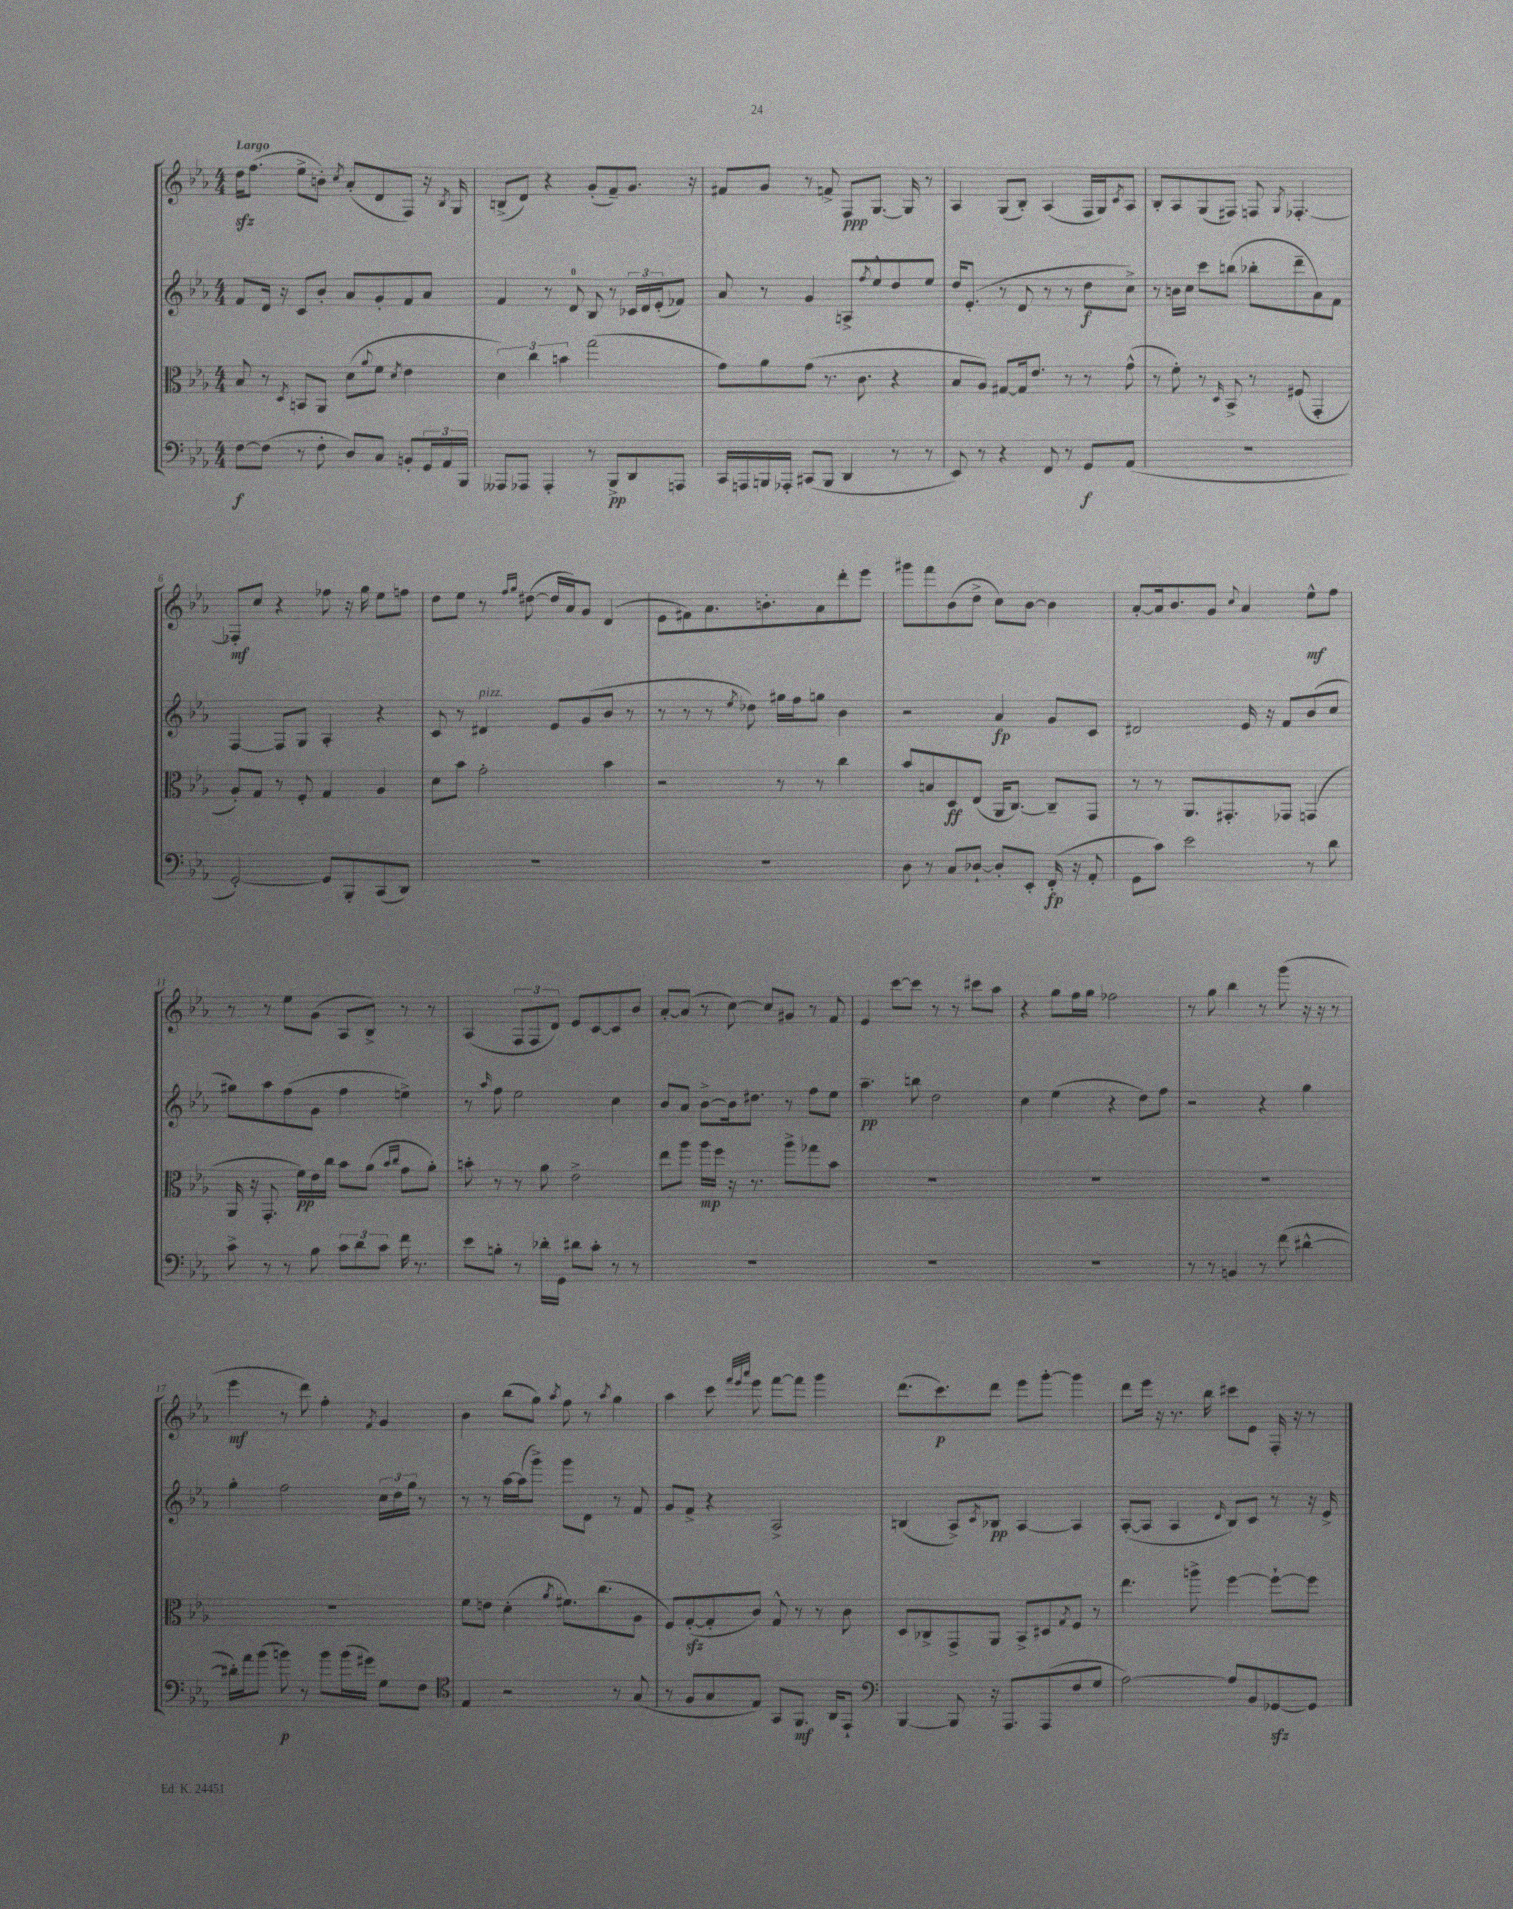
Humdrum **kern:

**kern	**dynam	**kern	**dynam	**kern	**dynam	**kern	**dynam
*part4	*part4	*part3	*part3	*part2	*part2	*part1	*part1
*staff4	*staff4	*staff3	*staff3	*staff2	*staff2	*staff1	*staff1
*clefF4	*	*clefC3	*	*clefG2	*	*clefG2	*
*k[b-e-a-]	*	*k[b-e-a-]	*	*k[b-e-a-]	*	*k[b-e-a-]	*
*M4/4	*	*M4/4	*	*M4/4	*	*M4/4	*
=1	=1	=1	=1	=1	=1	=1	=1
!	!	!	!	!	!	!LO:TX:a:B:t=Largo	!
[8F\L	f	8B-/	.	8f/L	.	16ddzz\KL	.
.	.	.	.	.	.	(8.ff\J	.
(8F\J]	.	8r	.	16d/Jk	.	.	.
.	.	.	.	16r	.	.	.
.	.	8qD/	.	.	.	.	.
8r	.	8BBn/L	.	8c/L	.	8ee-^\L	.
8F'\	.	8AA-/J	.	8b-'/J	.	8bn'\J)	.
.	.	.	.	.	.	8qcc/	.
8D/L)	.	(8d\L	.	8a-/L	.	(8a-'/L	.
.	.	8qqa-/	.	.	.	.	.
8C/J	.	8f\J	.	8g'/	.	8d/	.
.	.	8qd/	.	.	.	.	.
8BBn'/L	.	4e-\	.	8f/	.	8F/J)	.
24GG/L	.	.	.	8a-/J	.	16r	.
24AA-/	.	.	.	.	.	.	.
.	.	.	.	.	.	8qB-/	.
.	.	.	.	.	.	16G/	.
24BBB-/JJ	.	.	.	.	.	.	.
=2	=2	=2	=2	=2	=2	=2	=2
8AAA--X/L	.	6d\)	.	4f/	.	(8Bn^/L	.
8AAA-X/J	.	.	.	.	.	8d/J)	.
.	.	6cc\	.	.	.	.	.
4AAA-'/	.	.	.	8r	.	4r	.
.	.	6bn\	.	.	.	.	.
.	.	.	.	8d/	.	.	.
8r	.	(2gg\	.	8B-/	.	(8g'/L	.
8BBB-^/L	pp	.	.	8r	.	8f~/)	.
8DD/	.	.	.	24c-X/LL	.	8.g/J	.
.	.	.	.	24d/	.	.	.
.	.	.	.	(24e-'/J	.	.	.
8AAAn/J	.	.	.	8f-X/J)	.	.	.
.	.	.	.	.	.	16r	.
=3	=3	=3	=3	=3	=3	=3	=3
16CC/LL	.	8g\L)	.	8a-/	.	8f#X/L	.
16AAAn/	.	.	.	.	.	.	.
16BBBn/	.	8a-\	.	8r	.	8g/J	.
16AAA-X'/JJ	.	.	.	.	.	.	.
(8CC#X/L	.	(8g\J	.	4g/	.	8r	.
8BBB/J	.	8.r	.	.	.	8fn^/	.
4DD/	.	.	.	8An^/L	.	8F/L	ppp
.	.	8.c\	.	.	.	.	.
.	.	.	.	8qff/	.	.	.
.	.	.	.	8ee-^^/	.	[8.G/J	.
8r	.	4r	.	8dd/	.	.	.
.	.	.	.	.	.	16G/]	.
8r	.	.	.	8ee-/J	.	8r	.
=4	=4	=4	=4	=4	=4	=4	=4
8EE-/)	.	8B-/L	.	16dd/KL	.	4A-/	.
.	.	.	.	(8.e-'/J	.	.	.
8r	.	8A-/J)	.	.	.	.	.
4r	.	[8G#X/L	.	8r	.	(8G/L	.
.	.	16G#/k]	.	8d/	.	8B-'/J)	.
.	.	8.e-/J	.	.	.	.	.
8FF/	.	.	.	8r	.	(4A-/	.
8r	.	8r	.	8r	.	.	.
8GG/L	f	8r	.	8dd\L	f	16F/LL	.
.	.	.	.	.	.	16G/J)	.
.	.	.	.	.	.	8qc/	.
(8AA-/J	.	(8g^^\	.	8cc^\J)	.	8A-/J	.
=5	=5	=5	=5	=5	=5	=5	=5
1r	.	8r	.	8r	.	8B-'/L	.
.	.	8f'\)	.	16bn\LL	.	8A-/	.
.	.	.	.	16cc\JJ	.	.	.
.	.	8r	.	8ccc\L	.	(8G/	.
.	.	16qqD/	.	.	.	.	.
.	.	8BB-^/	.	(8bbn\J	.	8F#X/J)	.
.	.	8r	.	8bb-X'\L	.	8Fn/	.
.	.	.	.	.	.	8qG/	.
.	.	(8F#X/	.	8ddd~\	.	[4.F-X'/	.
.	.	4GG'/	.	8a-\)	.	.	.
.	.	.	.	8f\J	.	.	.
!!LO:LB:g=z
=6	=6	=6	=6	=6	=6	=6	=6
[2GG'/)	.	8A-'/L)	.	[4F/	.	8F-X'/L]	mf
.	.	8G/J	.	.	.	8cc/J	.
.	.	8r	.	8F/L]	.	4r	.
.	.	8F'/	.	8G/J	.	.	.
8GG/L]	.	4G/	.	4A-'/	.	8ff-X\	.
8BBB-'/	.	.	.	.	.	16r	.
.	.	.	.	.	.	16gg\	.
(8CC/	.	4A-/	.	4r	.	8ee-\L	.
8DD/J)	.	.	.	.	.	8ffn\J	.
=7	=7	=7	=7	=7	=7	=7	=7
1r	.	8d\L	.	8c/	.	8dd\L	.
.	.	8b-\J	.	8r	.	8ee-\J	.
!	!	!	!	!LO:TX:a:i:t=pizz.	!	!	!
.	.	2g'\	.	4d#X/	.	8r	.
.	.	.	.	.	.	16qqff/LL	.
.	.	.	.	.	.	16qqgg/JJ	.
.	.	.	.	.	.	([8dd#X\	.
.	.	.	.	8e-/L	.	16dd#/LL]	.
.	.	.	.	.	.	16a-/J)	.
.	.	.	.	(8g/	.	8g/J	.
.	.	4b-\	.	8b-/J	.	(4d/	.
.	.	.	.	8r	.	.	.
=8	=8	=8	=8	=8	=8	=8	=8
1r	.	2r	.	8r	.	8e-\L	.
.	.	.	.	8r	.	8f#X\)	.
.	.	.	.	8r	.	8.a-\	.
.	.	.	.	8qee-/	.	.	.
.	.	.	.	8dd-X\)	.	.	.
.	.	.	.	.	.	8.bn'\	.
.	.	8r	.	16gg#X\LL	.	.	.
.	.	.	.	16ff\J	.	.	.
.	.	8r	.	8ggn\J	.	8a-\	.
.	.	4cc\	.	4b-\	.	8ddd'\	.
.	.	.	.	.	.	8eee-\J	.
=9	=9	=9	=9	=9	=9	=9	=9
8D\	.	8b-/L	.	2r	.	8ggg#X\L	.
8r	.	8Bn/	.	.	.	8fff\	.
8C/L	.	8D/	ff	.	.	(8b-\	.
[8D-X`/J	.	(8E-/J	.	.	.	8dd^\J	.
8D-'/L]	.	16AA-/KL	.	4a-/	fp	8cc\L)	.
.	.	[8.C/J)	.	.	.	.	.
8EE-'/J	.	.	.	.	.	[8b-\J	.
(16FF'/	fp	8C~/L]	.	8g/L	.	4b-\]	.
16r	.	.	.	.	.	.	.
8AA-'/	.	8GG/J	.	8c/J	.	.	.
=10	=10	=10	=10	=10	=10	=10	=10
8GG\L	.	8r	.	2d#X/	.	[8a-'/L	.
8c\J)	.	8r	.	.	.	16a-/k]	.
.	.	.	.	.	.	8.b-/	.
2e-\	.	8.AA-/L	.	.	.	.	.
.	.	.	.	.	.	8g/J	.
.	.	8.GG#X'/	.	.	.	.	.
.	.	.	.	.	.	8qqcc/	.
.	.	.	.	16e-/	.	4a-/	.
.	.	.	.	16r	.	.	.
.	.	8GG-X/J	.	8f/L	.	.	.
8r	.	(4GGn/	.	(8b-/	.	8ee-^^\L	mf
8d\	.	.	.	8cc/J	.	8ff\J	.
!!LO:LB:g=z
=11	=11	=11	=11	=11	=11	=11	=11
8c^\	.	16AA-/	.	8gg#X\L)	.	8r	.
.	.	16r	.	.	.	.	.
8r	.	8.GG'/	.	8aa-\	.	8r	.
8r	.	.	.	(8ff\	.	8ee-\L	.
.	.	16f\LL)	pp	.	.	.	.
8B-\	.	16e-\	.	8g\J	.	(8g\J	.
.	.	16cc\JJ	.	.	.	.	.
12c\L	.	8b-\L	.	4ff\	.	8A-/L	.
12d\	.	.	.	.	.	.	.
.	.	(8a-\J	.	.	.	8B-^/J)	.
12c\J	.	.	.	.	.	.	.
.	.	16qqb-/LL	.	.	.	.	.
.	.	16qqcc/JJ	.	.	.	.	.
16f\	.	8g\L	.	4een^\)	.	8r	.
8.r	.	.	.	.	.	.	.
.	.	8a-'\J)	.	.	.	8r	.
=12	=12	=12	=12	=12	=12	=12	=12
8e-\L	.	8bn'\	.	8r	.	(4A-/	.
.	.	.	.	16qqaa-/	.	.	.
8Bn'\J	.	8r	.	8ff\	.	.	.
8r	.	8r	.	2ee-\	.	12F/L	.
.	.	.	.	.	.	12F/	.
16d-X'\LL	.	8a-\	.	.	.	.	.
.	.	.	.	.	.	12d/J)	.
16GG\JJ	.	.	.	.	.	.	.
8d#X\L	.	2e-^\	.	.	.	8e-/L	.
8c'\J	.	.	.	.	.	[8c/	.
8r	.	.	.	4cc\	.	8c/]	.
8r	.	.	.	.	.	8b-/J	.
=13	=13	=13	=13	=13	=13	=13	=13
1r	.	8ee-\L	.	8b-/L	.	[8a-'/L	.
.	.	8aa-\J	.	8a-/J	.	(8a-/J]	.
.	.	16aa-\LL	mp	[8b-^\L	.	8r	.
.	.	16ff\JJ	.	.	.	.	.
.	.	16r	.	16b-\k]	.	[8cc\)	.
.	.	8.r	.	8.dd#X\J	.	.	.
.	.	.	.	.	.	8cc/L]	.
.	.	8aa-^\L	.	8r	.	8g#X/J	.
.	.	8gg-X\	.	8ff\L	.	8r	.
.	.	8b-\J	.	8ee-\J	.	8f/	.
=14	=14	=14	=14	=14	=14	=14	=14
1r	.	1r	.	4.aa-~\	pp	4e-/	.
.	.	.	.	.	.	[8ccc\L	.
.	.	.	.	8bbn\	.	8ccc\J]	.
.	.	.	.	2dd\	.	8r	.
.	.	.	.	.	.	8r	.
.	.	.	.	.	.	8ccc#X\L	.
.	.	.	.	.	.	8aa-\J	.
=15	=15	=15	=15	=15	=15	=15	=15
1r	.	1r	.	4cc\	.	4r	.
.	.	.	.	(4ee-\	.	8gg\L	.
.	.	.	.	.	.	16ff\L	.
.	.	.	.	.	.	16gg\JJ	.
.	.	.	.	4r	.	2ff-X\	.
.	.	.	.	8dd\L)	.	.	.
.	.	.	.	8ff\J	.	.	.
=16	=16	=16	=16	=16	=16	=16	=16
8r	.	1r	.	2r	.	8r	.
8r	.	.	.	.	.	8gg\	.
4BBn/	.	.	.	.	.	4bb-\	.
8r	.	.	.	4r	.	8r	.
(8f\	.	.	.	.	.	(8ggg\	.
[4d#X^^\	.	.	.	4gg\	.	16r	.
.	.	.	.	.	.	16r	.
.	.	.	.	.	.	8r	.
!!LO:LB:g=z
=17	=17	=17	=17	=17	=17	=17	=17
16d#X'\LL])	.	1r	.	4gg'\	.	4eee-\	mf
16a-\J	.	.	.	.	.	.	.
(8b-\J	.	.	.	.	.	.	.
8bn\)	p	.	.	2ff\	.	8r	.
8r	.	.	.	.	.	8ddd\)	.
8b\L	.	.	.	.	.	4ff'\	.
(16b\L	.	.	.	.	.	.	.
16g#X\JJ)	.	.	.	.	.	.	.
.	.	.	.	.	.	8qf/	.
8G\L	.	.	.	24cc\LL	.	4g/	.
.	.	.	.	24dd\	.	.	.
.	.	.	.	24gg\JJ	.	.	.
8F\J	.	.	.	8r	.	.	.
=18	=18	=18	=18	=18	=18	=18	=18
*clefC4	*	*	*	*	*	*	*
4E-/	.	8f\L	.	8r	.	4b-\	.
.	.	8en\J	.	8r	.	.	.
2r	.	(4d'\	.	[16aa-\LL	.	(8bb-\L	.
.	.	.	.	(16aa-\J]	.	.	.
.	.	.	.	8ggg^\J)	.	8gg\J)	.
.	.	8qa-/	.	.	.	8qaa-/	.
.	.	8.f#X\L)	.	8ggg\L	.	8ff\	.
.	.	.	.	8d\J	.	8r	.
.	.	(8.cc\	.	.	.	.	.
.	.	.	.	.	.	8qaa-/	.
8r	.	.	.	8r	.	4gg\	.
(8G/	.	8A-\J	.	8f/	.	.	.
=19	=19	=19	=19	=19	=19	=19	=19
8r	.	8F/L)	.	8g/L	.	4aa-\	.
8F/L	.	([8Gzz'/	.	8f^/J	.	.	.
8G/	.	8G'/]	.	4r	.	8ccc\	.
.	.	.	.	.	.	32qqfff/LLL	.
.	.	.	.	.	.	32qqeee-/	.
.	.	.	.	.	.	32qqaaa-/JJJ	.
8E-/J)	.	8c/J)	.	.	.	8eee-\	.
8GG/L	.	8G^^/	.	2A-^/	.	[8fff\L	.
8.FF/J	mf	8r	.	.	.	8fff\J]	.
.	.	8r	.	.	.	4ggg\	.
16AA-/KL	.	.	.	.	.	.	.
8EE-`/J	.	8c\	.	.	.	.	.
=20	=20	=20	=20	=20	=20	=20	=20
*clefF4	*	*	*	*	*	*	*
[4BBB-/	.	8D/L	.	(4Bn/	.	(8.ddd\L	.
.	.	8C-X^/	.	.	.	.	.
.	.	.	.	.	.	8.ccc\)	p
8BBB-/]	.	8GG^/	.	8A-^/L)	.	.	.
.	.	.	.	8qc/	.	.	.
16r	.	8AA-/J	.	8B-X/J	pp	8ddd\J	.
8.AAA-/L	.	.	.	.	.	.	.
.	.	8BB-^/L	.	[4A-/	.	8eee-\L	.
(8AAA-/	.	8D#X/	.	.	.	[8ggg'\J	.
.	.	8qG/	.	.	.	.	.
8F/	.	8F/J	.	4A-/]	.	4ggg\]	.
8G/J	.	8r	.	.	.	.	.
=21	=21	=21	=21	=21	=21	=21	=21
[2A-\)	.	4.ee-\	.	([8A-'/L	.	8ddd\L	.
.	.	.	.	8A-/J]	.	16eee-\Jk	.
.	.	.	.	.	.	16r	.
.	.	.	.	4A-/	.	8.r	.
.	.	8aan^\	.	.	.	.	.
.	.	.	.	.	.	16bb-\	.
.	.	.	.	16qqd/	.	.	.
8A-/L]	.	[4ff\	.	8B-/L)	.	8ccc#X\L	.
8BB-/	.	.	.	8c/J	.	8e-\J	.
[8GG-Xzz/	.	8ff`\L_	.	8r	.	16F'/	.
.	.	.	.	.	.	16r	.
8GG-/J]	.	8ff\J]	.	16r	.	8r	.
.	.	.	.	16e-^/	.	.	.
==	==	==	==	==	==	==	==
*-	*-	*-	*-	*-	*-	*-	*-
